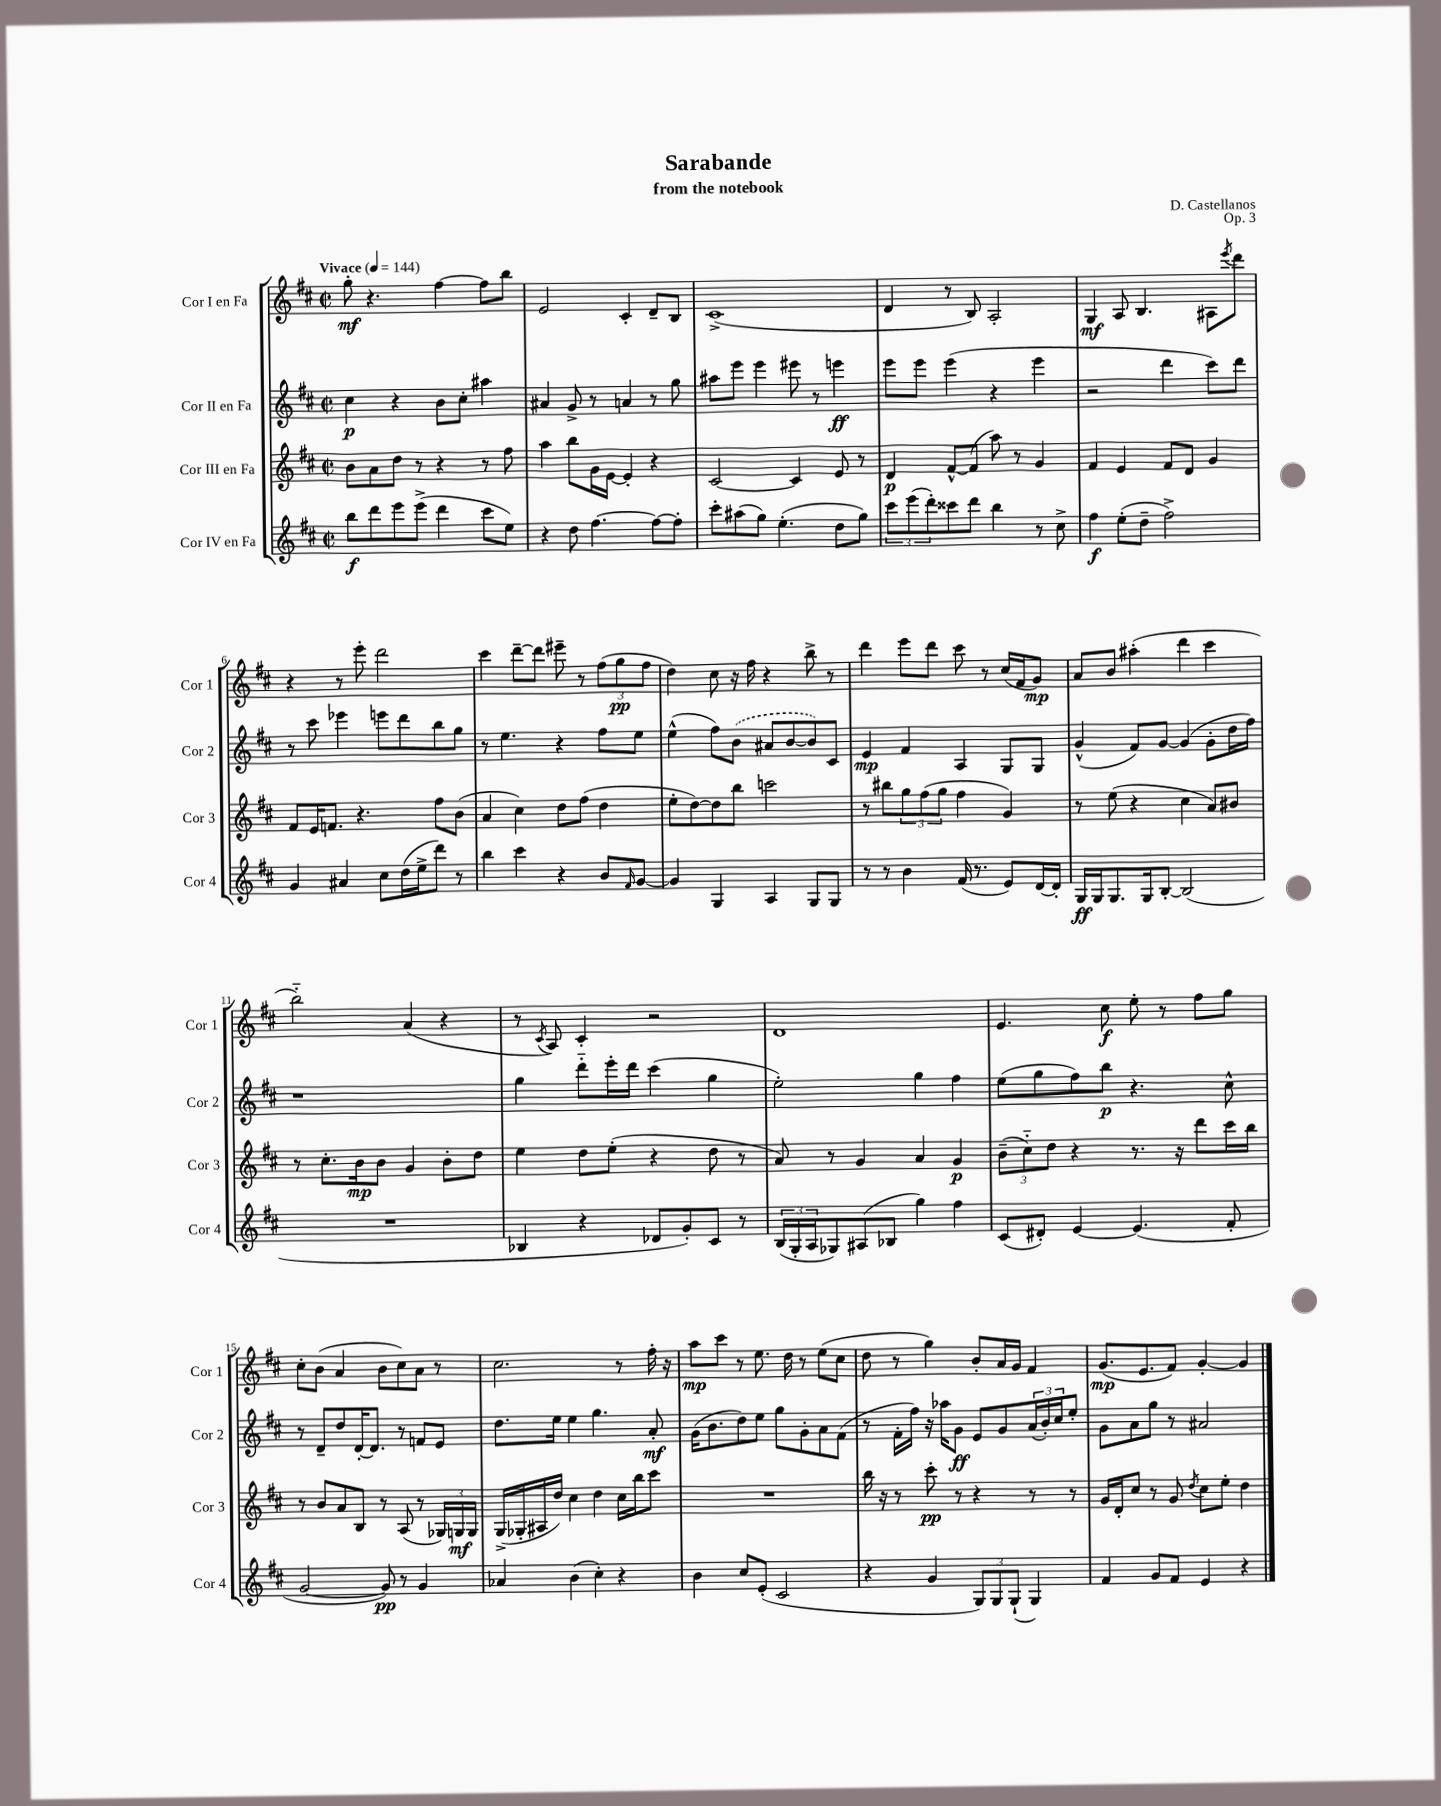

**kern	**dynam	**kern	**dynam	**kern	**dynam	**kern	**dynam
*part4	*part4	*part3	*part3	*part2	*part2	*part1	*part1
*staff4	*staff4	*staff3	*staff3	*staff2	*staff2	*staff1	*staff1
*I"Cor IV en Fa	*	*I"Cor III en Fa	*	*I"Cor II en Fa	*	*I"Cor I en Fa	*
*I'Cor 4	*	*I'Cor 3	*	*I'Cor 2	*	*I'Cor 1	*
*clefG2	*	*clefG2	*	*clefG2	*	*clefG2	*
*k[f#c#]	*	*k[f#c#]	*	*k[f#c#]	*	*k[f#c#]	*
*M2/2	*	*M2/2	*	*M2/2	*	*M2/2	*
*met(c|)	*	*met(c|)	*	*met(c|)	*	*met(c|)	*
*MM144	*	*MM144	*	*MM144	*	*MM144	*
=1	=1	=1	=1	=1	=1	=1	=1
!	!	!	!	!	!	!LO:TX:a:B:t=Vivace	!
8bb\L	f	8b\L	.	4cc#\	p	8gg'\	mf
8ddd\	.	8a\	.	.	.	4.r	.
8eee\	.	8dd\J	.	4r	.	.	.
(8eee^\J	.	8r	.	.	.	.	.
4ddd\	.	4r	.	8b\L	.	[4ff#\	.
.	.	.	.	8cc#'\J	.	.	.
8ccc#\L	.	8r	.	4aa#X\	.	8ff#\L]	.
8ee\J)	.	8ff#\	.	.	.	8bb\J	.
=2	=2	=2	=2	=2	=2	=2	=2
4r	.	4aa\	.	4a#X/	.	2e/	.
8dd\	.	8bb\L	.	8g^/	.	.	.
[4.ff#\	.	16g\L	.	8r	.	.	.
.	.	[16e\JJ	.	.	.	.	.
.	.	4e'/]	.	4an/	.	4c#'/	.
8ff#\L_	.	4r	.	8r	.	8d~/L	.
8ff#'\J]	.	.	.	8gg\	.	8B/J	.
=3	=3	=3	=3	=3	=3	=3	=3
8ccc#'\L	.	[2c#/	.	8aa#X\L	.	(1c#^	.
(8aa#X\	.	.	.	8eee\J	.	.	.
8gg\J)	.	.	.	4eee\	.	.	.
(4.ee'\	.	.	.	.	.	.	.
.	.	4c#/]	.	8eee#X\	.	.	.
.	.	.	.	8r	.	.	.
8dd\L	.	8e/	.	4eeen\	ff	.	.
8gg\J)	.	8r	.	.	.	.	.
=4	=4	=4	=4	=4	=4	=4	=4
12ccc#\L	.	4d/	p	8eee\L	.	4d/	.
(12eee\	.	.	.	.	.	.	.
.	.	.	.	8eee\J	.	.	.
12ddd'\)	.	.	.	.	.	.	.
8ccc##X\	.	[8f#^^/L	.	(4eee\	.	8r	.
8ddd\J	.	(8f#/J]	.	.	.	8B/)	.
4bb\	.	8aa\)	.	4r	.	2A'/	.
.	.	8r	.	.	.	.	.
8r	.	4g/	.	4eee\	.	.	.
8cc#^\	.	.	.	.	.	.	.
=5	=5	=5	=5	=5	=5	=5	=5
4ff#\	f	4f#/	.	2r	.	4G/	mf
(8ee'\L	.	4e/	.	.	.	8A/	.
8dd~\J	.	.	.	.	.	4.B/	.
2ff#^\)	.	8f#/L	.	4ddd\	.	.	.
.	.	8d/J	.	.	.	.	.
.	.	4g/	.	8ccc#\L)	.	8A#X\L	.
.	.	.	.	.	.	8qeee/	.
.	.	.	.	8ddd\J	.	8ddd\J	.
!!LO:LB:g=z
=6	=6	=6	=6	=6	=6	=6	=6
4g/	.	8f#/L	.	8r	.	4r	.
.	.	16e/K	.	8ccc#\	.	.	.
.	.	8.fn/J	.	.	.	.	.
4a#X/	.	.	.	4eee-X\	.	8r	.
.	.	4.r	.	.	.	8eee'\	.
8cc#\L	.	.	.	8eeen\L	.	2ddd\	.
(16dd\L	.	.	.	8ddd\	.	.	.
16ee^\J	.	.	.	.	.	.	.
8ddd\J)	.	8ff#\L	.	8bb\	.	.	.
8r	.	(8b\J	.	8gg\J	.	.	.
=7	=7	=7	=7	=7	=7	=7	=7
4bb\	.	4a/	.	8r	.	4ccc#\	.
.	.	.	.	4.ee\	.	.	.
4ccc#\	.	4cc#\)	.	.	.	[8ddd~\L	.
.	.	.	.	.	.	8ddd\J]	.
4r	.	8dd\L	.	4r	.	8eee#X~\	.
.	.	(8ff#\J	.	.	.	8r	.
8b/L	.	4dd\	.	8ff#\L	.	(12ff#\L	.
.	.	.	.	.	.	12gg\	pp
16qqf#/	.	.	.	.	.	.	.
[8g/J	.	.	.	8ee\J	.	.	.
.	.	.	.	.	.	12ff#\J	.
=8	=8	=8	=8	=8	=8	=8	=8
4g/]	.	8ee'\L	.	(4ee^^\	.	4dd\)	.
.	.	[8dd\)	.	.	.	.	.
4G/	.	8dd\]	.	8ff#\L)	.	8cc#\	.
.	.	8bb\J	.	(8b\J	.	16r	.
.	.	.	.	.	.	16ff#\	.
4A/	.	2cccn\	.	8a#X/L	.	4r	.
.	.	.	.	[8b/	.	.	.
8G/L	.	.	.	8b/])	.	8bb^\	.
8G/J	.	.	.	8c#/J	.	8r	.
=9	=9	=9	=9	=9	=9	=9	=9
8r	.	8r	.	4e/	mp	4ddd\	.
8r	.	8bb#X\L	.	.	.	.	.
4b\	.	12gg\	.	4f#/	.	8eee\L	.
.	.	(12ff#\	.	.	.	.	.
.	.	.	.	.	.	8ddd\J	.
.	.	12gg\J	.	.	.	.	.
(16f#/	.	4ff#\	.	4A/	.	8ccc#\	.
8.r	.	.	.	.	.	.	.
.	.	.	.	.	.	8r	.
8e/L)	.	4g/)	.	8G/L	.	(16cc#/LL	.
.	.	.	.	.	.	16f#/J	.
[16d/L	.	.	.	8G/J	.	8g/J)	mp
16d'/JJ]	.	.	.	.	.	.	.
=10	=10	=10	=10	=10	=10	=10	=10
16G/LL	ff	8r	.	(4g^^/	.	8a/L	.
16G/J	.	.	.	.	.	.	.
8.G/	.	(8ee\	.	.	.	8b/J	.
.	.	4r	.	8f#/L)	.	(4aa#X'\	.
16G/k	.	.	.	.	.	.	.
[8B'/J	.	.	.	[8g/J	.	.	.
(2B/]	.	4cc#\	.	(4g/]	.	4ddd\	.
.	.	8a/L)	.	8g'\L	.	4ccc#\	.
.	.	8b#X/J	.	16dd\L	.	.	.
.	.	.	.	16ff#\JJ)	.	.	.
!!LO:LB:g=z
=11	=11	=11	=11	=11	=11	=11	=11
1r	.	8r	.	1r	.	2bb\)	.
.	.	8.cc#'\L	.	.	.	.	.
.	.	16b\k	mp	.	.	.	.
.	.	8b\J	.	.	.	.	.
.	.	4g/	.	.	.	(4a/	.
.	.	8b'\L	.	.	.	4r	.
.	.	8dd\J	.	.	.	.	.
=12	=12	=12	=12	=12	=12	=12	=12
4B-X/	.	4ee\	.	4gg\	.	8r	.
.	.	.	.	.	.	8qc#/	.
.	.	.	.	.	.	8A/)	.
4r	.	8dd\L	.	8ddd\L	.	4c#'/	.
.	.	(8ee'\J	.	16eee'\L	.	.	.
.	.	.	.	16ddd\JJ	.	.	.
8d-X/L	.	4r	.	(4ccc#\	.	2r	.
8g'/)	.	.	.	.	.	.	.
8c#/J	.	8dd\	.	4gg\	.	.	.
8r	.	8r	.	.	.	.	.
=13	=13	=13	=13	=13	=13	=13	=13
(24B/LL	.	8a/)	.	2ee'\)	.	1d	.
24G'/	.	.	.	.	.	.	.
24A/J	.	.	.	.	.	.	.
8G-X/)	.	8r	.	.	.	.	.
(8A#X/	.	4g/	.	.	.	.	.
8B-X/J	.	.	.	.	.	.	.
4gg\)	.	4a/	.	4gg\	.	.	.
4ff#\	.	4g/	p	4ff#\	.	.	.
=14	=14	=14	=14	=14	=14	=14	=14
(8c#/L	.	(12b~\L	.	(8ee\L	.	4.e/	.
.	.	12cc#\)	.	.	.	.	.
8d#X'/J)	.	.	.	8gg\	.	.	.
.	.	12dd\J	.	.	.	.	.
[4e/	.	4r	.	8ff#\)	.	.	.
.	.	.	.	8bb\J	p	8cc#\	f
(4.e/]	.	8.r	.	4.r	.	8ee'\	.
.	.	.	.	.	.	8r	.
.	.	16r	.	.	.	.	.
.	.	8ddd\L	.	.	.	8ff#\L	.
8f#'/	.	16ccc#\L	.	8cc#^^\	.	8gg\J	.
.	.	16bb\JJ	.	.	.	.	.
!!LO:LB:g=z
=15	=15	=15	=15	=15	=15	=15	=15
[2g/	.	8r	.	8r	.	8cc#'\L	.
.	.	8b/L	.	8d~/L	.	(8b\J	.
.	.	8a/	.	8dd/	.	4a/	.
.	.	8B/J	.	[16d'/K	.	.	.
.	.	.	.	8.d/J]	.	.	.
8g/])	pp	8r	.	.	.	8b\L	.
8r	.	(8A/	.	8r	.	8cc#\)	.
4g/	.	8r	.	8fn/L	.	8a\J	.
.	.	24G-X/LL)	.	8e/J	.	8r	.
.	.	24Gn/	mf	.	.	.	.
.	.	24G/JJ	.	.	.	.	.
=16	=16	=16	=16	=16	=16	=16	=16
4a-X/	.	(16G^/LL	.	8.dd\L	.	2.cc#\	.
.	.	16G-X'/	.	.	.	.	.
.	.	16A#X/	.	.	.	.	.
.	.	16dd/JJ)	.	16ee\Jk	.	.	.
(4b\	.	4cc#\	.	4ee\	.	.	.
4cc#'\)	.	4dd\	.	4.gg\	.	.	.
4r	.	16cc#\LL	.	.	.	8r	.
.	.	16bb\J	.	.	.	.	.
.	.	8ccc#\J	.	8a'/	mf	16ff#'\	.
.	.	.	.	.	.	16r	.
=17	=17	=17	=17	=17	=17	=17	=17
4b\	.	1r	.	(16g\KL	.	8aa\L	mp
.	.	.	.	8.b\	.	.	.
.	.	.	.	.	.	8ccc#\J	.
8cc#/L	.	.	.	8dd\)	.	8r	.
(8e'/J	.	.	.	8ee\J	.	8.ee\	.
2c#/	.	.	.	8gg\L	.	.	.
.	.	.	.	.	.	16dd\	.
.	.	.	.	8g'\	.	8r	.
.	.	.	.	8a\	.	(8ee\L	.
.	.	.	.	(8f#\J	.	8cc#\J	.
=18	=18	=18	=18	=18	=18	=18	=18
4r	.	16bb\	.	8r	.	8dd\	.
.	.	16r	.	.	.	.	.
.	.	8r	.	16f#'\LL	.	8r	.
.	.	.	.	16ff#\JJ)	.	.	.
4g/	.	8ccc#'\	pp	16r	.	4gg\)	.
.	.	.	.	16aa-X\KL	.	.	.
.	.	8r	.	8g\J	ff	.	.
12G/L)	.	4r	.	8e/L	.	8b'/L	.
12G/	.	.	.	.	.	.	.
.	.	.	.	8g/	.	16a/L	.
(12G`/J	.	.	.	.	.	.	.
.	.	.	.	.	.	16g/JJ	.
4G/)	.	8r	.	(24a/L	.	4f#/	.
.	.	.	.	24b'/)	.	.	.
.	.	.	.	24cc#/J	.	.	.
.	.	8r	.	8ee'/J	.	.	.
=19	=19	=19	=19	=19	=19	=19	=19
4f#/	.	16g/LL	.	8g\L	.	(8.g/L	mp
.	.	16d'/J	.	.	.	.	.
.	.	8cc#/J	.	8a\	.	.	.
.	.	.	.	.	.	8.e/	.
8g/L	.	8r	.	8gg\J	.	.	.
8f#/J	.	8g/	.	8r	.	8f#/J)	.
.	.	8qdd/	.	.	.	.	.
4e/	.	8cc#\L	.	2a#X/	.	[4g'/	.
.	.	8ee'\J	.	.	.	.	.
4r	.	4dd\	.	.	.	4g/]	.
==	==	==	==	==	==	==	==
*-	*-	*-	*-	*-	*-	*-	*-
